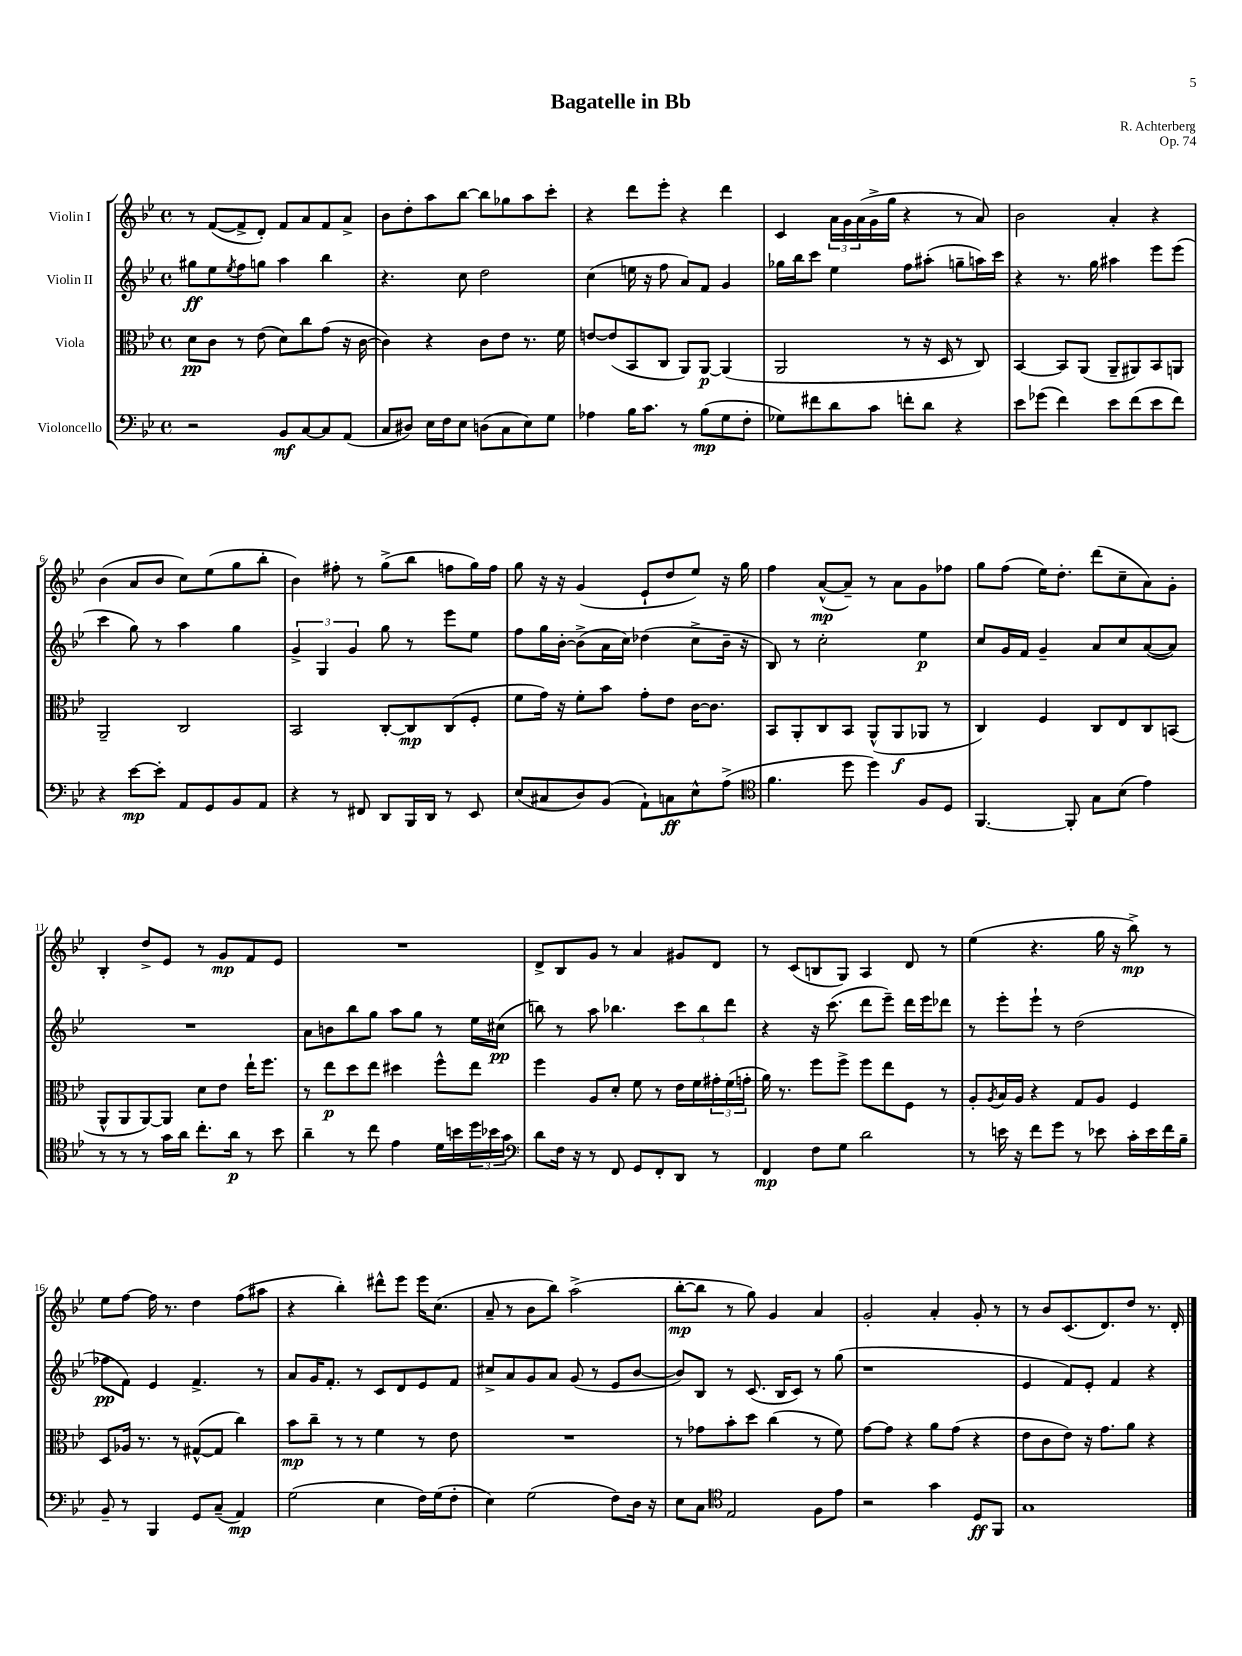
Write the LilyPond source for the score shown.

\header { title = "Bagatelle in Bb" composer = "R. Achterberg" opus = "Op. 74" }
<<
\new StaffGroup <<
\new Staff = "s0" \with { instrumentName = "Violin I" } {
    \clef treble \key bes \major \defaultTimeSignature \time 4/4
    r8 f'8~( f'8-> d'8-.) f'8 a'8 f'8 a'8-> |
    bes'8 d''8-. a''8 bes''8~ bes''8 ges''8 a''8 c'''8-. |
    r4 d'''8 ees'''8-. r4 d'''4 |
    c'4 \tuplet 3/2 { a'16 g'16 a'16( } g'16-> g''16 r4 r8 a'8) |
    bes'2 a'4-. r4 |
    bes'4( a'8 bes'8 c''8) ees''8( g''8 bes''8-. |
    bes'4) fis''8-. r8 g''8->( bes''8 f''8 g''16) f''16 |
    g''8 r16 r16 g'4( ees'8-! d''8 ees''8) r16 g''16 |
    f''4 a'8~-^\mp( a'8--) r8 a'8 g'8 fes''8 |
    g''8 f''8( ees''16) d''8.-. d'''8( c''8-- a'8) g'8-. |
    bes4-. d''8-> ees'8 r8 g'8\mp f'8 ees'8 |
    R1 |
    d'8-> bes8 g'8 r8 a'4 gis'8 d'8 |
    r8 c'8( b8 g8) a4 d'8 r8 |
    ees''4( r4. g''16 r16 bes''8->\mp) r8 |
    ees''8 f''8~ f''16 r8. d''4 f''8( ais''8 |
    r4 bes''4-.) dis'''8-^ ees'''8 ees'''16 c''8.( |
    a'8-- r8 bes'8 bes''8) a''2->( |
    bes''8~-.\mp bes''8 r8 g''8) g'4 a'4 |
    g'2-. a'4-. g'8-. r8 |
    r8 bes'8 c'8.( d'8.) d''8 r8. d'16-. \bar "|." |
}
\new Staff = "s1" \with { instrumentName = "Violin II" } {
    \clef treble \key bes \major \defaultTimeSignature \time 4/4
    gis''8\ff ees''8 \acciaccatura { ees''8 } f''8 g''8 a''4 bes''4 |
    r4. c''8 d''2 |
    c''4( e''16 r16 f''8 a'8) f'8 g'4 |
    ges''16 bes''16 c'''8 ees''4 f''8 ais''8-.( g''8-- a''16) c'''16 |
    r4 r8. g''16 ais''4 ees'''8 ees'''8( |
    c'''4 g''8) r8 a''4 g''4 |
    \tuplet 3/2 { g'4-> g4 g'4 } g''8 r8 ees'''8 ees''8 |
    f''8 g''16 bes'16~-. bes'8->( a'16 c''16) des''4( c''8-> bes'16-- r16 |
    bes8) r8 c''2-. ees''4\p |
    c''8 g'16 f'16 g'4-- a'8 c''8 a'8~( a'8) |
    R1 |
    a'8 b'8 bes''8 g''8 a''8 g''8 r8 ees''16 cis''16\pp( |
    b''8) r8 a''8 bes''4. \tuplet 3/2 { c'''8 bes''8 d'''8 } |
    r4 r16 c'''8.( d'''8 ees'''8--) d'''16 ees'''16 des'''8 |
    r8 ees'''8-. ees'''8-! r8 d''2( |
    fes''8\pp f'8) ees'4 f'4.-> r8 |
    a'8 g'16 f'8.-. r8 c'8 d'8 ees'8 f'8 |
    cis''8-> a'8 g'8 a'8 g'8( r8 ees'8 bes'8~ |
    bes'8) bes8 r8 c'8.( bes16 c'8) r8 g''8( |
    r1 |
    ees'4 f'8) ees'8-. f'4 r4 \bar "|." |
}
\new Staff = "s2" \with { instrumentName = "Viola" } {
    \clef alto \key bes \major \defaultTimeSignature \time 4/4
    d'8\pp c'8 r8 ees'8( d'8) c''8 g'8( r16 c'16~ |
    c'4) r4 c'8 ees'8 r8. f'16 |
    e'8~ e'8( bes,8 c8 a,8) a,8~\p a,4( |
    a,2 r8 r16 d16 r8 c8) |
    bes,4~ bes,8 a,8( a,8-- ais,8) bes,8 a,8 |
    a,2-- c2 |
    bes,2 c8~-. c8\mp c8( f8-. |
    f'8 g'16) r16 f'8-. bes'8 g'8-. ees'8 c'16~ c'8. |
    bes,8 a,8-. c8 bes,8 a,8-^( a,8\f aes,8 r8 |
    c4) f4 c8 ees8 c8 b,8( |
    a,8-^ a,8 a,8~) a,8 d'8 ees'8 ees''16-! f''8. |
    r8 ees''8\p d''8 ees''8 dis''4 f''8-^ ees''8 |
    f''4 a8 d'8-. f'8 r8 ees'16 f'16 \tuplet 3/2 { gis'16-. f'16( g'16-. } |
    a'16) r8. f''8 f''8-> f''8 ees''8 f8 r8 |
    a8-. \acciaccatura { a8 } bes16 a16 r4 g8 a8 f4 |
    d8 aes16 r8. r8 gis8~-^( gis8 c''4) |
    bes'8\mp c''8-- r8 r8 f'4 r8 ees'8 |
    R1 |
    r8 ges'8 bes'8-. d''8 c''4( r8 f'8) |
    g'8~ g'8 r4 a'8 g'8( r4 |
    ees'8 c'8 ees'8) r16 g'8. a'8 r4 \bar "|." |
}
\new Staff = "s3" \with { instrumentName = "Violoncello" } {
    \clef bass \key bes \major \defaultTimeSignature \time 4/4
    r2 bes,8\mf c8~ c8 a,8( |
    c8 dis8) ees16 f16 ees8 d8( c8 ees8) g8 |
    aes4 bes16 c'8. r8 bes8\mp( g8 f8-. |
    ges8) fis'8 d'8 c'8 f'8-. d'8 r4 |
    ees'8 ges'8( f'4) ees'8 f'8( ees'8 f'8) |
    r4 ees'8~\mp ees'8-. a,8 g,8 bes,8 a,8 |
    r4 r8 fis,8 d,8 bes,,16 d,16 r8 ees,8 |
    ees8( cis8 d8) bes,8( a,8-!) c8\ff ees8-^ a8->( |
    \clef tenor f'4. d''8 d''4) f8 d8 |
    f,4.~ f,8-. g8 bes8( ees'4) |
    r8 r8 r8 g'16 a'16 c''8.-. a'16\p r8 bes'8 |
    a'4-- r8 c''8 ees'4 d'16 b'16 \tuplet 3/2 { d''16 bes'16 g'16 } |
    \clef bass d'8 f16 r16 r8 f,8 g,8 f,8-. d,8 r8 |
    f,4\mp f8 g8 d'2 |
    r8 e'16 r16 f'8 g'8 r8 ees'8 c'16-. ees'16 f'16 bes16-- |
    bes,8-- r8 bes,,4 g,8 c8--( a,4\mp) |
    g2( ees4 f16) g16( f8-. |
    ees4) g2( f8) d16 r16 |
    ees8 c8 \clef tenor ees2 f8 ees'8 |
    r2 g'4 d8\ff f,8 |
    g1 \bar "|." |
}
>>
>>
